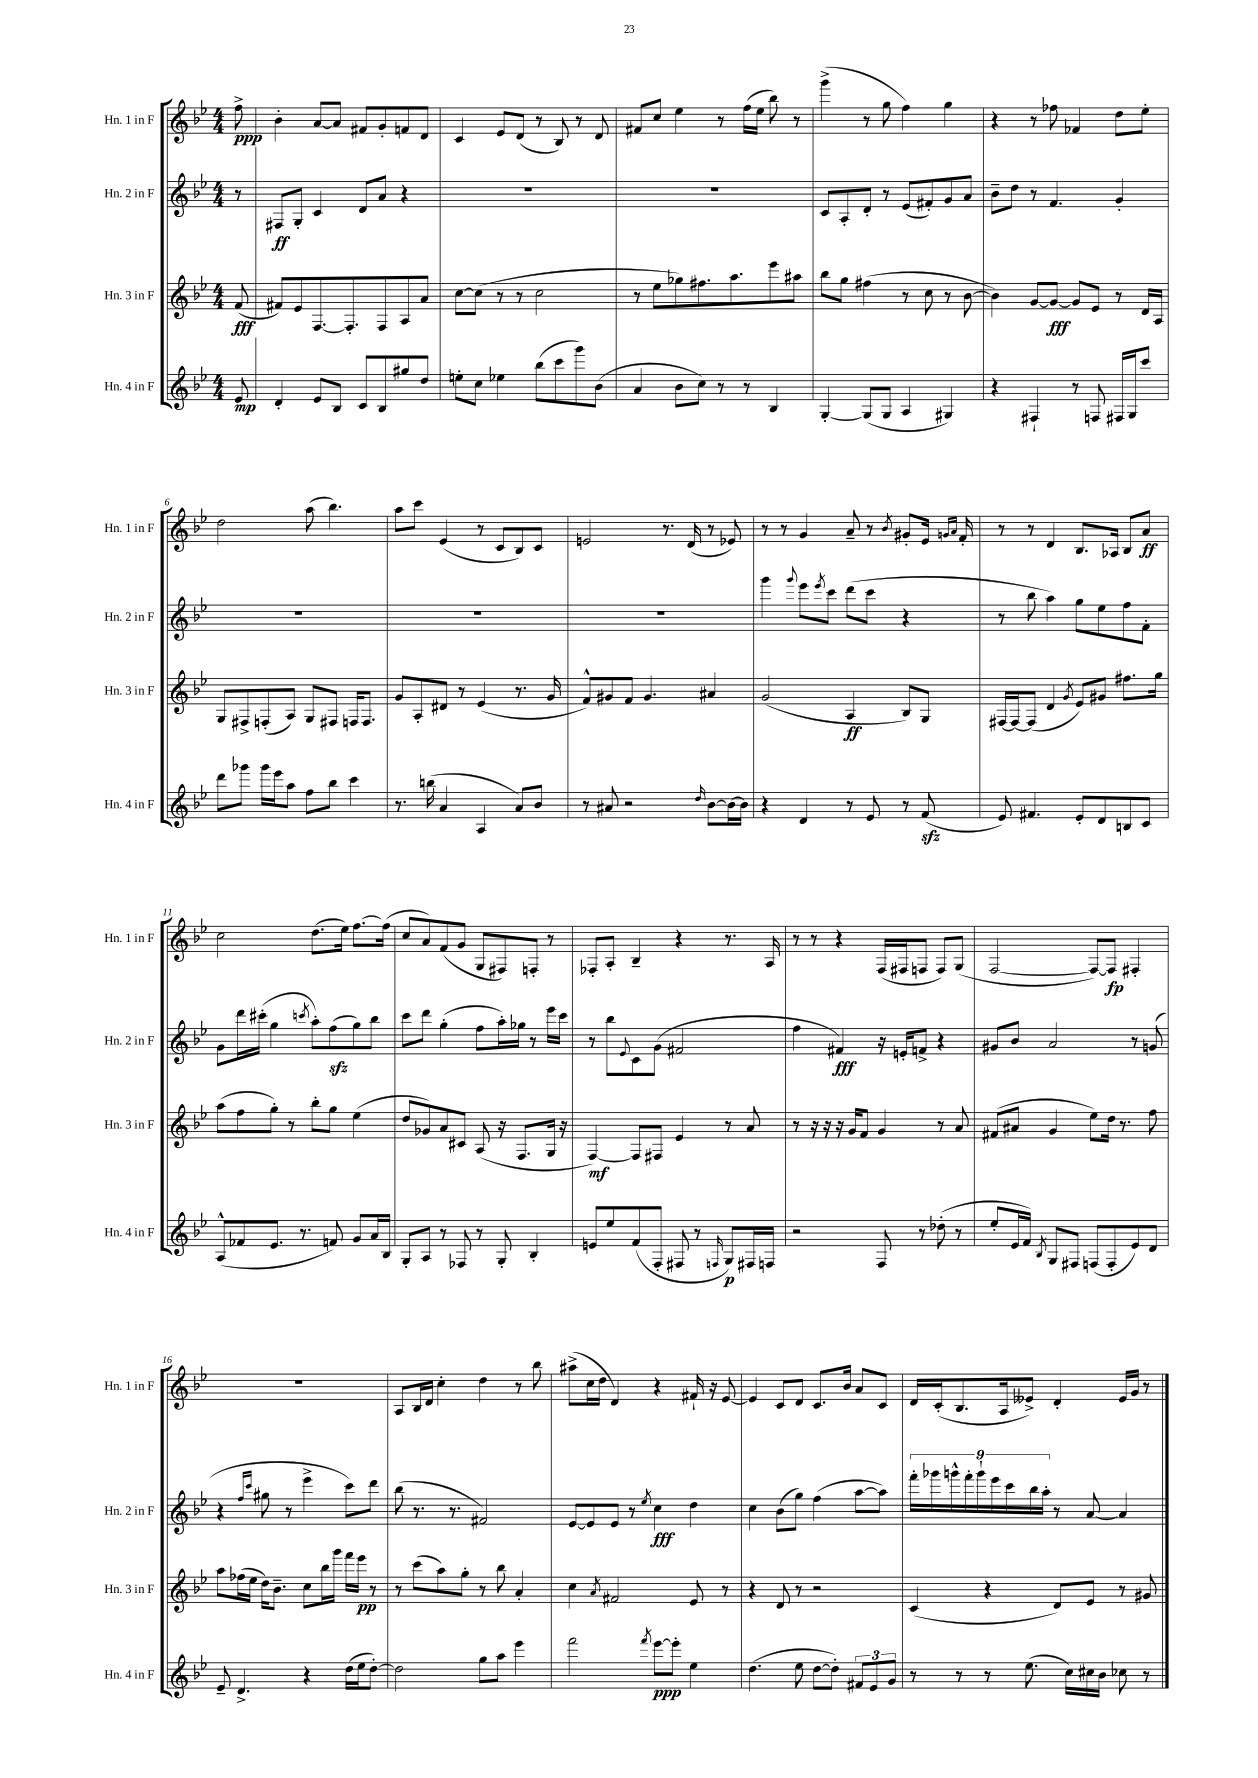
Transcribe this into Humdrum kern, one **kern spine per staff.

**kern	**kern	**kern	**kern
*staff4	*staff3	*staff2	*staff1
*clefG2	*clefG2	*clefG2	*clefG2
*k[b-e-]	*k[b-e-]	*k[b-e-]	*k[b-e-]
*M4/4	*M4/4	*M4/4	*M4/4
8e-/	(8f/	8r	8ff^\
=	=	=	=
4d'/	8f#/L)	8F#/L	4b-'\
.	8e-/	8G'/J	.
8e-/L	[8.F/	4c/	[8a/L
8B-/J	.	.	8a/]J
.	8.F'/]	.	.
8c/L	.	8d/L	8f#/L
8B-/	8F/	8a/J	8g'/
8gg#/	8A/	4r	8f/
8dd/J	8a/J	.	8d/J
=	=	=	=
8ee'\L	[8cc\L	1r	4c/
8cc\J	(8cc\]J	.	.
4ee-\	8r	.	8e-/L
.	8r	.	(8d/J
(8bb-\L	2cc\	.	8r
8ccc\	.	.	8B-/)
8ggg\)	.	.	8r
(8b-\J	.	.	8d/
=	=	=	=
4a/	8r	1r	8f#/L
.	8ee-\L	.	8cc/J
8b-\L	8gg-\)	.	4ee-\
8cc\J)	8.ff#\	.	.
8r	.	.	8r
.	8.aa\	.	.
8r	.	.	(16ff\LL
.	.	.	16ee-\JJ
4B-/	8eee-\	.	8bb-\)
.	8aa#\J	.	8r
=	=	=	=
[4G'/	8bb-\L	8c/L	(4ggg^\
.	8gg\J	8A'/	.
(8G/]L	(4ff#\	8d'/J	8r
8G/J	.	8r	8gg\
4A/	8r	(8e-/L	4ff\)
.	8cc\	8f#'/)	.
4G#/)	8r	8g/	4gg\
.	[8b-\	8a/J	.
=	=	=	=
4r	4b-\])	8b-~\L	4r
.	.	8dd\J	.
4F#`/	[8g/L	8r	8r
.	8g/_J	4.f/	8ff-\
8r	8g/]L	.	4f-/
8F/	8e-/J	.	.
16F#/LL	8r	4g'/	8dd\L
16G/J	.	.	.
8ccc/J	16d/LL	.	8ee-'\J
.	16A/JJ	.	.
=	=	=	=
8ddd\L	8G/L	1r	2dd\
8ggg-\J	8F#^/	.	.
16ggg-\LL	(8F'/	.	.
16eee-\J	.	.	.
8aa\J	8A/J)	.	.
8ff\L	8G/L	.	(8aa\
8bb-\J	8F#/J	.	4.bb-\)
4ccc\	16F/LK	.	.
.	8.F/J	.	.
=	=	=	=
8.r	8g/L	1r	8aa\L
.	8A'/	.	8ccc\J
(16bb\	.	.	.
4a/	8d#/J	.	(4e-/
.	8r	.	.
4A/	(4e-/	.	8r
.	.	.	8c/L
8a/L)	8.r	.	8B-/)
8b-/J	.	.	8c/J
.	16g/	.	.
=	=	=	=
8r	8f^^/L)	1r	2e/
8a#/	8g#/	.	.
2r	8f/J	.	.
.	4.g#/	.	.
.	.	.	8.r
.	.	.	(16d/
16qqdd/	.	.	.
[8b-\L	4a#/	.	8r
16b-\_L	.	.	8e-/)
16b-\]JJ	.	.	.
=	=	=	=
4r	(2g/	4ggg\	8r
.	.	.	8r
.	.	8qqggg/	.
4d/	.	8eee-\L	4g/
.	.	8qeee-/	.
.	.	8ccc\J	.
8r	4A/	(8ddd\L	8a~/
8e-/	.	8ccc\J	8r
.	.	.	8qb-/
8r	8B-/L)	4r	8g#'/L
(8f/	8G/J	.	16e-/Jk
.	.	.	16qqg/LL
.	.	.	16qqa/JJ
.	.	.	16f'/
=	=	=	=
8e-/)	[16F#/LL	8r	8r
.	16F#/_J	.	.
4.f#/	(8F#/]J	8bb-\	8r
.	4d/	4aa\)	4d/
.	8qg/	.	.
8e-'/L	8e-/L)	8gg\L	8.B-/L
8d/	8g#/J	8ee-\	.
.	.	.	16A-/Jk
8B/	8.ff#\L	8ff\	8B-/L
8c/J	.	8f'\J	8a/J
.	16gg\Jk	.	.
=	=	=	=
(8A^^/L	(8aa\L	8g\L	2cc\
8f-/	8ff\	16ddd\L	.
.	.	(16ccc#'\JJ	.
8.e-/J	8gg'\J)	4gg\	.
.	8r	.	.
8.r	.	.	.
.	.	8qccc/	.
.	8bb-'\L	8aa'\L)	(8.dd\L
8f/)	8gg\J	(8ff\	.
.	.	.	16ee-\Jk)
8g/L	(4ee-\	8gg\)	[8.ff\L
16a/L	.	8bb-\J	.
16B-/JJ	.	.	(16ff\]Jk
=	=	=	=
8G'/L	8dd/L	8ccc\L	8cc/L
8A/J	8g-/)	8ddd\J	8a/)
8r	8a/	(4gg'\	(8f/
8F-/	8c#/J	.	8g/J
8r	(8A/	8ff\L	8G/L
8G'/	16r	16aa'\L)	8F#/)
.	8.F/L	16gg-\JJ	.
4B-'/	.	8r	8F'/J
.	16G/Jk	16eee-\LL	8r
.	16r	16ccc\JJ	.
=	=	=	=
8e/L	[4F/)	8r	8F-'/L
8ee-/	.	8bb-\L	8A'/J
.	.	8qqe-/	.
(8f/	8F/]L	8c\	4B-~/
8F'/J	8F#/J	(8g\J	.
8F#/	4e-/	2f#/	4r
8r	.	.	.
16qqF/	.	.	.
8G/L)	8r	.	8.r
16F#/L	8a/	.	.
16F/JJ	.	.	16A/
=	=	=	=
2r	8r	4ff\	8r
.	16r	.	8r
.	16r	.	.
.	16r	4f#/)	4r
.	16g/LK	.	.
.	8f/J	.	.
8F/	4g/	16r	(16F/LL
.	.	16e'/LK	16F#/J
8r	.	8f^/J	8F/J
(8dd-'\	8r	4r	8F/L)
8r	8a/	.	(8G/J
=	=	=	=
8ee-'/L	(8f#/L	8g#/L	[2F/
16e-/L	8a#/J	8b-/J	.
16f/JJ)	.	.	.
8qB-/	.	.	.
8G/L	4g/	2a/	.
8F#/J	.	.	.
(8F/L	8ee-\L)	.	8F/_L)
8F'/	16dd\Jk	.	8F/]J
.	8.r	.	.
8e-/)	.	8r	4F#'/
8d/J	8ff\	(8g/	.
=	=	=	=
8e-~/	8aa\L	4r	1r
4.d^/	(16ff-\L	.	.
.	16ee-\JJ	.	.
.	.	16qqff/LL	.
.	.	16qqccc/JJ	.
.	16dd\LK)	8gg#\	.
.	8.b-~\J	.	.
.	.	8r	.
4r	8cc\L	4eee-^\	.
.	16bb-\L	.	.
.	16ggg\JJ	.	.
(16dd\LL	16fff\LL	8ccc\L)	.
16ee-\J	16eee-\JJ	.	.
[8dd'\J)	8r	8ddd\J	.
=	=	=	=
2dd\]	8r	(8bb-\	8A/L
.	(8ccc\L	8.r	16B-/L
.	.	.	16d/JJ
.	8aa\)	.	4cc'\
.	.	8.r	.
.	8gg'\J	.	.
8gg\L	8r	2f#/)	4dd\
8aa\J	8bb-\	.	.
4eee-\	4a'/	.	8r
.	.	.	8bb-\
=	=	=	=
2fff\	4cc\	[8e-/L	(8aa#^\L
.	.	8e-/]	16cc\L
.	.	.	16dd\JJ
.	8qa/	.	.
.	2f#/	8e-/J	4d/)
.	.	8r	.
8qfff/	.	8qee-/	.
[8eee-\L	.	4cc\	4r
8eee-'\]J	.	.	.
4ee-\	8e-/	4dd\	16f#`/
.	.	.	16r
.	8r	.	[8e-/
=	=	=	=
(4.dd\	4r	4cc\	4e-/]
.	8d/	(8b-\L	8c/L
8ee-\	8r	8gg\J)	8d/J
[8dd\L	2r	(4ff\	8.c/L
8dd'\]J)	.	.	.
.	.	.	16b-/Jk
12f#/L	.	[8aa\L	8a/L
12e-/	.	.	.
.	.	8aa\]J)	8c/J
12g/J	.	.	.
=	=	=	=
8r	(4c/	18fff'\LL	16d/LL
.	.	18ggg-\	.
.	.	.	(16c'/J
.	.	18ggg^^\	.
8r	.	.	8.B-/
.	.	18fff'\	.
.	.	18ggg`\	.
8r	4r	.	.
.	.	18eee-\	.
.	.	.	16A/k
.	.	18ccc\	.
(8.ee-\	.	.	8e--^/J)
.	.	18bb-\	.
.	.	18aa'\JJ	.
.	8d/L)	8r	4d'/
16cc\LL)	.	.	.
16cc#\	8e-/J	[8a/	.
16b-\JJ	.	.	.
8cc-\	8r	4a/]	16e--/LL
.	.	.	16g/JJ
8r	8g#/	.	8r
==	==	==	==
*-	*-	*-	*-
